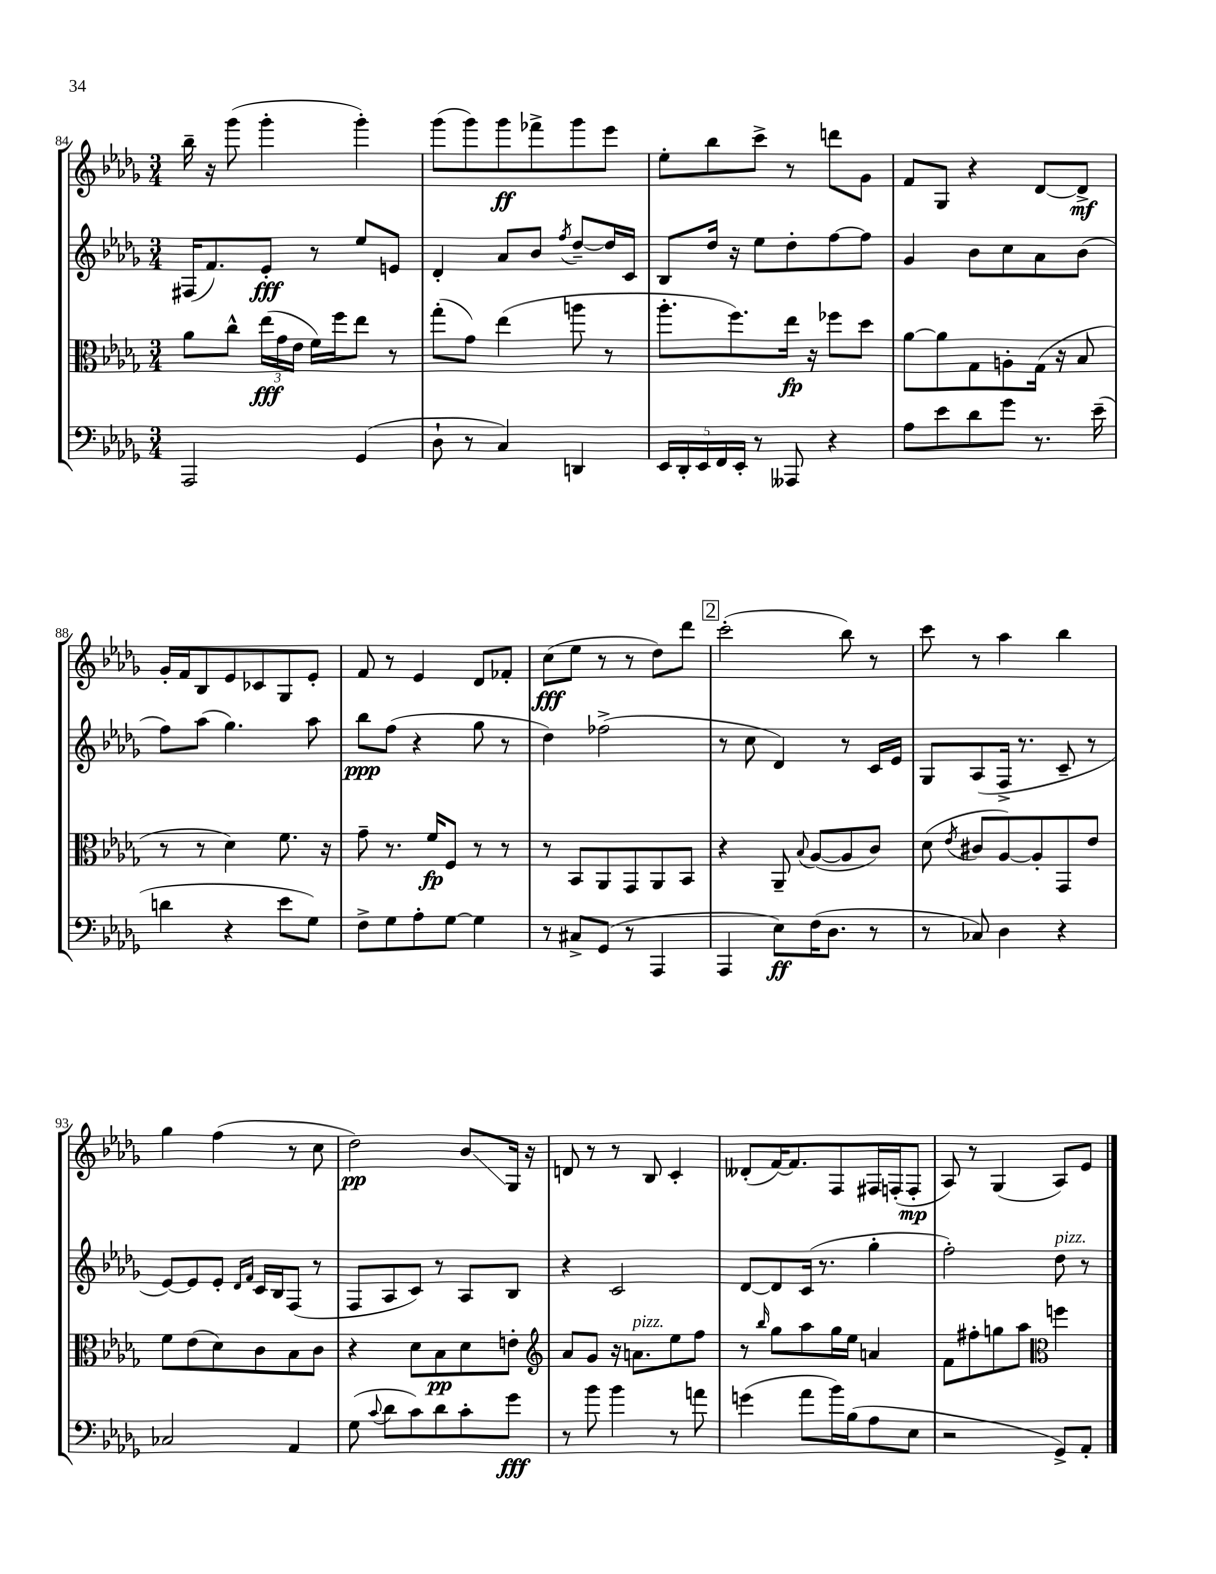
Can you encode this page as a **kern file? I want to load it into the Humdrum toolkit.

**kern	**kern	**kern	**kern
*staff4	*staff3	*staff2	*staff1
*clefF4	*clefC3	*clefG2	*clefG2
*k[b-e-a-d-g-]	*k[b-e-a-d-g-]	*k[b-e-a-d-g-]	*k[b-e-a-d-g-]
*M3/4	*M3/4	*M3/4	*M3/4
2AAA-	8a-	(16F#	16bb-~
.	.	8.f)	16r
.	8cc^^	.	(8ggg-
.	(24ee-	8e-'	4ggg-'
.	24g-	.	.
.	24e-	.	.
.	16f)	8r	.
.	16ff	.	.
(4GG-	8ee-	8ee-	4ggg-')
.	8r	8e	.
=	=	=	=
8D-`	(8gg-'	4d-'	(8ggg-
8r	8g-)	.	8ggg-)
4C)	(4ee-	8a-	8ggg-
.	.	8b-	8fff-^
.	.	8qff	.
4DD	8aa	[8dd-~	8ggg-
.	8r	16dd-]	8eee-
.	.	16c	.
=	=	=	=
20EE-	8.aa-'	8B-	8ee-'
20DD-'	.	.	.
20EE-	.	.	.
.	.	16dd-	8bb-
20FF	.	.	.
.	8.ff)	16r	.
20EE-'	.	.	.
8r	.	8ee-	8ccc^
8AAA--	16ee-	8dd-'	8r
.	16r	.	.
4r	8ff-	[8ff	8ddd
.	8dd-	8ff]	8g-
=	=	=	=
8A-	[8a-	4g-	8f
8e-	8a-]	.	8G-
8d-	8G-	8b-	4r
8g-	8A'	8cc	.
8.r	(16G-	8a-	[8d-
.	16r	.	.
.	8B-	(8b-	8d-^]
(16e-~	.	.	.
=	=	=	=
4d	8r	8ff)	16g-'
.	.	.	16f
.	8r	(8aa-	8B-
4r	4d-)	4.gg-)	8e-
.	.	.	8c-
8e-	8.f	.	8G-
8G-)	.	8aa-	8e-'
.	16r	.	.
=	=	=	=
8F^	8g-~	8bb-	8f
8G-	8.r	(8ff	8r
8A-'	.	4r	4e-
.	16f	.	.
[8G-	8F	.	.
4G-]	8r	8gg-	8d-
.	8r	8r	8f-'
=	=	=	=
8r	8r	4dd-)	(8cc
8C#^	8BB-	.	8ee-
(8GG-	8AA-	(2ff-^	8r
8r	8GG-	.	8r
4AAA-	8AA-	.	8dd-)
.	8BB-	.	8ddd-
=	=	=	=
4AAA-	4r	8r	(2ccc'
.	.	8cc	.
8E-)	8AA-~	4d-)	.
.	8qqB-	.	.
(16F	([8A-	.	.
8.D-	.	.	.
.	8A-]	8r	8bb-)
8r	8c)	16c	8r
.	.	16e-	.
=	=	=	=
8r	(8d-	8G-	8ccc
.	8qe-	.	.
8C-)	8c#	(8A-	8r
4D-	[8A-)	16F^	4aa-
.	.	8.r	.
.	8A-']	.	.
4r	8GG-	8c~	4bb-
.	8e-	8r	.
=	=	=	=
2C-	8f	[8e-)	4gg-
.	(8e-	8e-]	.
.	8d-)	8e-'	(4ff
.	.	16qqd-	.
.	.	16qqf	.
.	8c	16c	.
.	.	16B-	.
4AA-	8B-	(8F	8r
.	8c	8r	8cc
=	=	=	=
(8G-	4r	8F	2dd-)
8qqc	.	.	.
8d-	.	8A-	.
8c)	8d-	8c)	.
8d-	8B-	8r	.
8c'	8d-	8A-	8b-
8g-	8e'	8B-	16G-
.	.	.	16r
=	=	=	=
*	*clefG2	*	*
8r	8a-	4r	8d
8b-	8g-	.	8r
4b-	16r	2c	8r
.	8.a	.	.
.	.	.	8B-
8r	8ee-	.	4c'
8a	8ff	.	.
=	=	=	=
(4g	8r	[8d-	(8d--'
.	16qqbb-	.	.
.	8gg-	8d-]	[16f)
.	.	.	8.f]
8a-	8aa-	(16c	.
.	.	8.r	.
16b-)	16gg-	.	8F
(16B-	16ee-	.	.
8A-	4a	4gg-'	16F#
.	.	.	(16F'
8E-	.	.	8F'
=	=	=	=
2r	8f	2ff')	8A-)
.	8ff#'	.	8r
.	8gg	.	(4G-
.	8aa-	.	.
*	*clefC3	*	*
8GG-^)	4ff	8dd-	8A-)
8AA-'	.	8r	8e-
==	==	==	==
*-	*-	*-	*-
